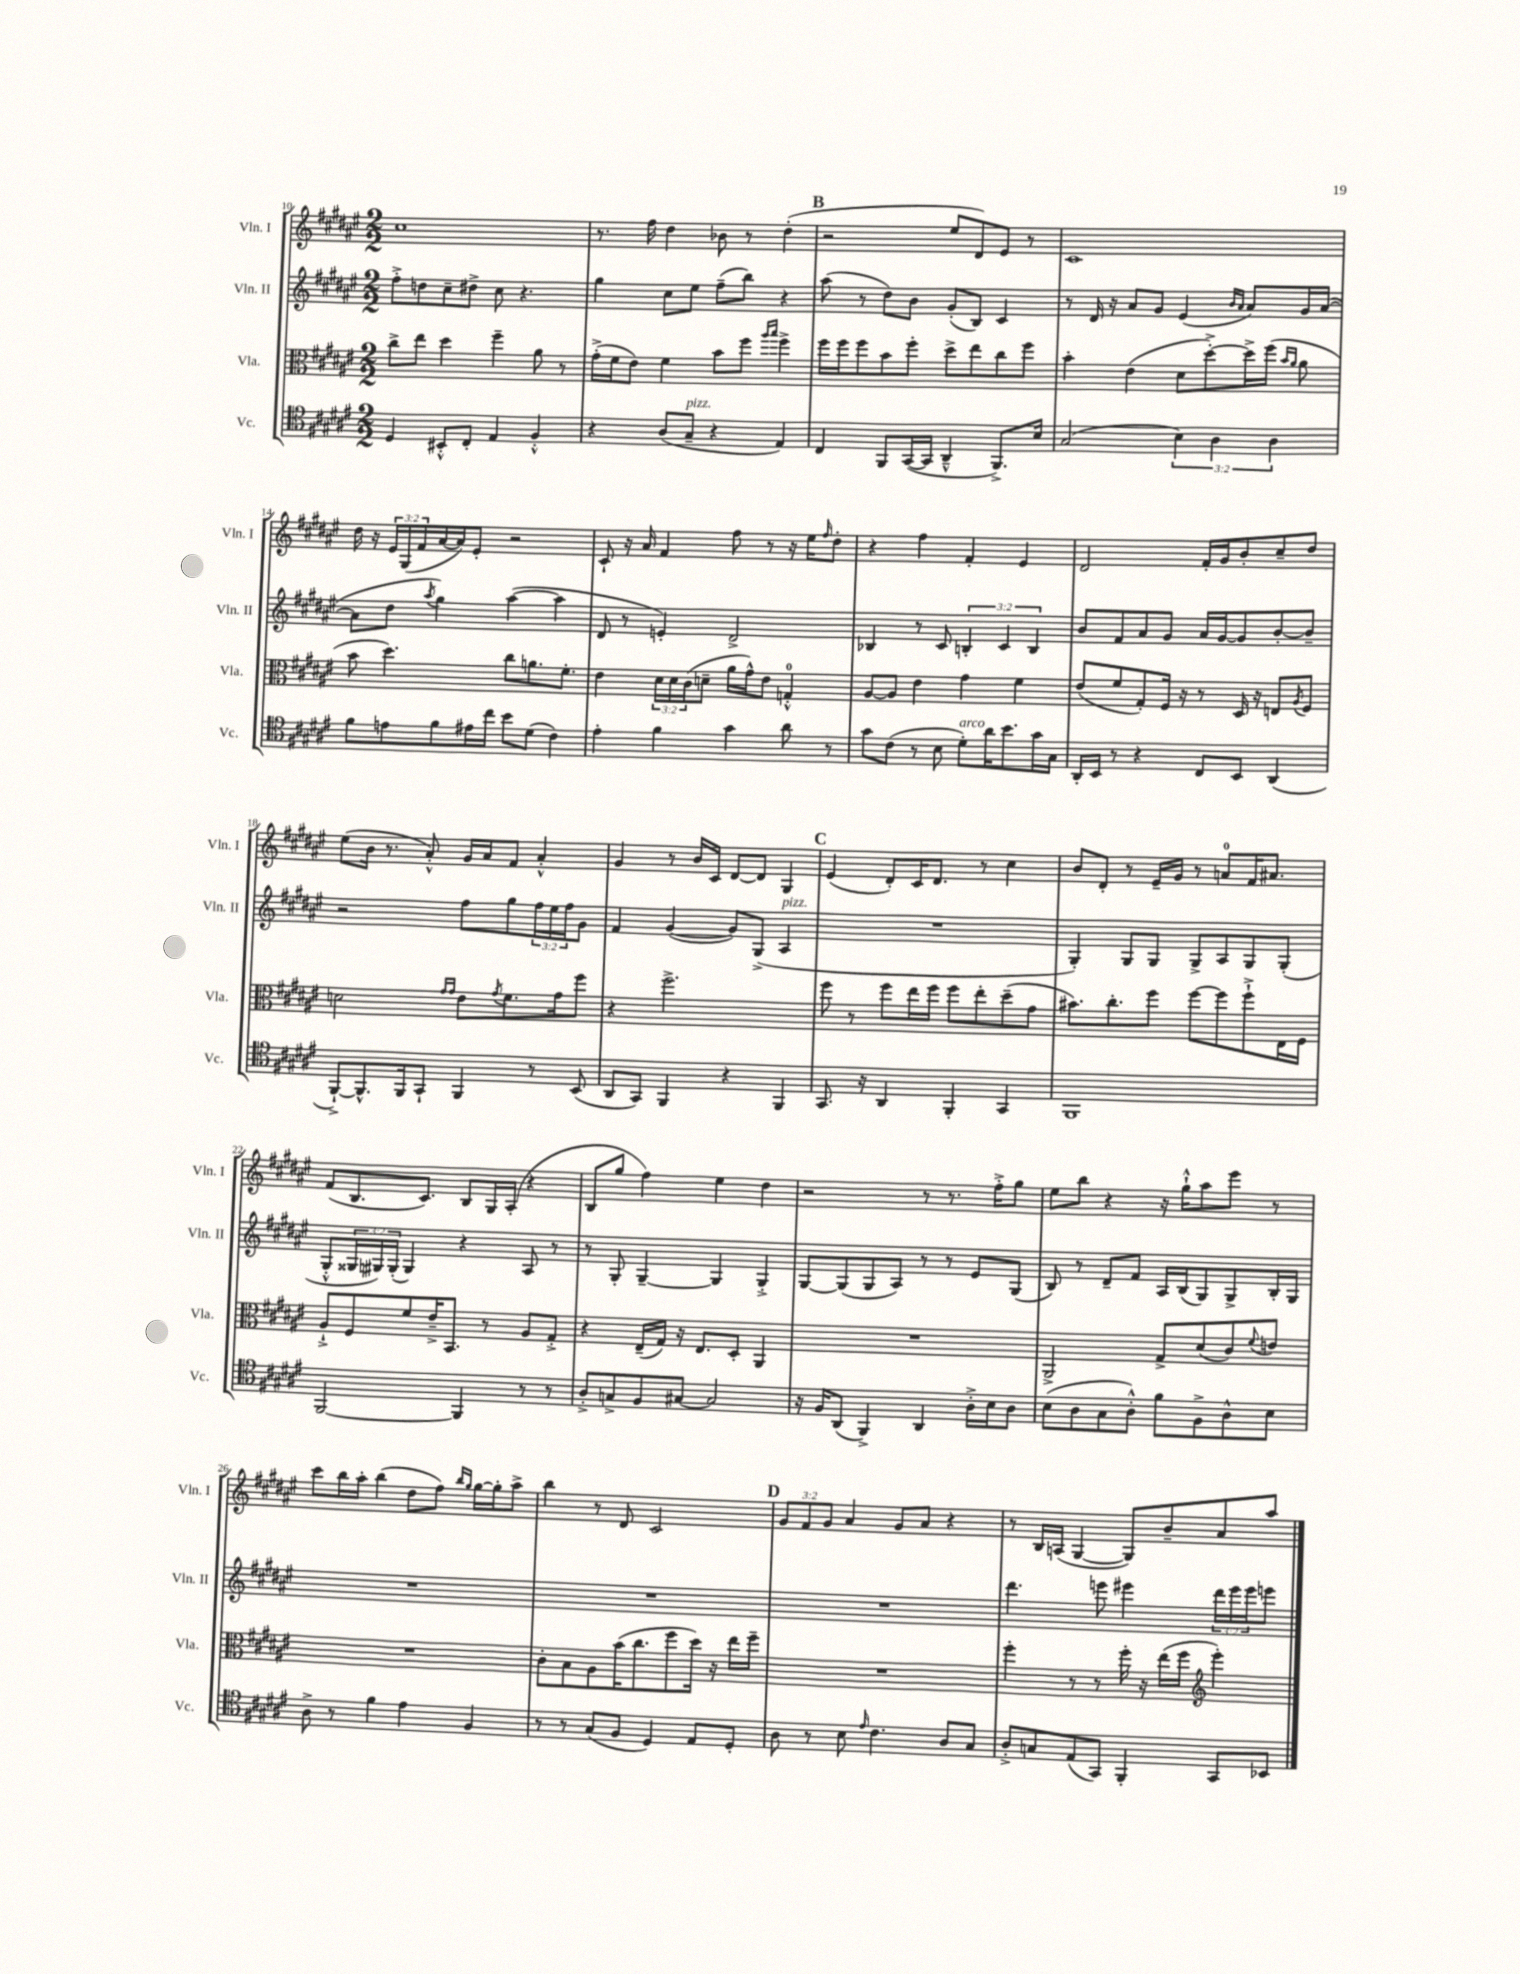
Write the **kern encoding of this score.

**kern	**kern	**kern	**kern
*part4	*part3	*part2	*part1
*staff4	*staff3	*staff2	*staff1
*I"Vc.	*I"Vla.	*I"Vln. II	*I"Vln. I
*I'Vc.	*I'Vla.	*I'Vln. II	*I'Vln. I
*clefC4	*clefC3	*clefG2	*clefG2
*k[f#c#g#d#a#e#]	*k[f#c#g#d#a#e#]	*k[f#c#g#d#a#e#]	*k[f#c#g#d#a#e#]
*M2/2	*M2/2	*M2/2	*M2/2
=10	=10	=10	=10
4D#/	8cc#^\L	8ff#'^\L	1cc#
.	8ee#\J	8ddn\	.
8BB#X'^^/L	4dd#\	8cc#~\	.
8C#'/J	.	8dd#X^\J	.
4E#/	4ff#~\	8cc#\	.
.	.	4.r	.
4F#'^^/	8a#\	.	.
.	8r	.	.
=11	=11	=11	=11
4r	(16g#'^\LL	4gg#\	8.r
.	16f#\J	.	.
.	8e#\J)	.	.
.	.	.	16ff#\
(8A#/L	4f#\	8cc#\L	4dd#\
!LO:TX:a:i:t=pizz.	!	!	!
8G#~/J	.	8ee#\J	.
4r	8b\L	(8ff#~\L	8b-X\
.	8ff#\J	8bb\J)	8r
.	16qqaa#/LL	.	.
.	16qqbb/JJ	.	.
4E#/)	4ff#^\	4r	(4dd#'\
!!LO:REH:place=s1:t=B
=12	=12	=12	=12
4C#/	16ff#\LL	(8aa#\	2r
.	16ff#\J	.	.
.	8ff#\	8r	.
8FF#/L	8b\	8dd#\L)	.
([16GG#/L	8ff#'\J	8b\J	.
16GG#/JJ]	.	.	.
4AA#~^^/	8dd#^\L	(8g#'/L	8ee#/L
.	8ee#\	8B/J)	8d#/)
8.FF#^/L)	8cc#\	4c#/	8e#/J
.	8ff#\J	.	8r
16B/Jk	.	.	.
=13	=13	=13	=13
(2G#/	4b'\	8r	1c#
.	.	16d#/	.
.	.	16r	.
.	(4e#\	8a#/L	.
.	.	8g#/J	.
6B\)	8d#\L	(4e#/	.
.	[8dd#'^\)	.	.
6A#\	.	.	.
.	.	16qqb/LL	.
.	.	16qqa#/JJ	.
.	16dd#^\L]	8a#/L)	.
.	(16ff#\JJ	.	.
6A#\	.	.	.
.	16qqb/LL	.	.
.	16qqa#/JJ	.	.
.	8a#\	16g#/L	.
.	.	([16a#/JJ	.
!!LO:LB:g=z
=14	=14	=14	=14
8f#\L	8b\	8a#\L]	16dd#\
.	.	.	16r
8en\	4.dd#\)	8dd#\J	24e#/LL
.	.	.	(24G#/
.	.	.	24f#/
.	.	8qaa#/	.
8f#\	.	4gg#\)	[16a#/
.	.	.	16a#/J])
16e#X\L	.	.	8e#'/J
16cc#\JJ	.	.	.
8b\L	8cc#\L	([4aa#\	2r
(8d#\J	8.an\	.	.
4c#\)	.	4aa#\]	.
.	8.f#'\J	.	.
=15	=15	=15	=15
4e#'\	4e#\	8d#/	8c#`/
.	.	8r	16r
.	.	.	16a#/
4f#\	24d#\LL	4en'/)	4f#/
.	24d#\	.	.
.	(24c#\J	.	.
.	8dn~\J	.	.
4g#\	16a#\LL	2d#^/	8ff#\
.	16g#^^\J)	.	.
.	8e#\J	.	8r
8a#\	4Gn'^^/	.	16r
.	.	.	16ee#\KL
.	.	.	16qqff#/
8r	.	.	8dd#'\J
=16	=16	=16	=16
8g#\L	[8A#/L	4B-X/	4r
(8c#\J	8A#/J]	.	.
8r	4e#\	8r	4ff#\
8B\	.	8c#/	.
!LO:TX:a:i:t=arco	!	!	!
8d#'\L)	4g#\	6Bn'/	4f#'/
16a#\K	.	.	.
.	.	6c#/	.
8.b\	.	.	.
.	4f#\	.	4e#/
.	.	6B/	.
16g#\L	.	.	.
16G#\JJ	.	.	.
=17	=17	=17	=17
16AA#'/LL	(8e#/L	8b/L	2d#/
16BB/JJ	.	.	.
8r	8f#/	8f#/	.
4r	8G#'/)	8a#/	.
.	16F#/Jk	8g#/J	.
.	16r	.	.
8C#/L	8r	16a#/LL	16f#'/LL
.	.	[16g#/J	16g#/J
8BB/J	16D#/	8g#/]	8b'/
.	16r	.	.
(4AA#/	8En/L	[8b'/	8cc#~/
.	8qA#/	.	.
.	8F#/J	8b~/J]	8dd#/J
!!LO:LB:g=z
=18	=18	=18	=18
[8FF#`^/L)	2dn\	2r	(8ee#\L
8.FF#^^/]	.	.	16b\Jk
.	.	.	8.r
16FF#/k	.	.	.
8GG#`/J	.	.	8a#'^^/)
.	16qqg#/LL	.	.
.	16qqg#/JJ	.	.
4FF#/	8e#\L	8ff#\L	16g#/LL
.	.	.	16a#/J
.	8qg#/	.	.
.	8.f#\	8gg#\	8f#/J
8r	.	24ff#\L	4a#'^^/
.	.	24ee#\	.
.	16g#\k	.	.
.	.	24ff#\J	.
(8BB/	8ff#\J	8g#\J	.
=19	=19	=19	=19
8AA#/L	4r	4f#/	4g#/
8GG#/J)	.	.	.
4FF#/	2.ff#^\	([4g#/	8r
.	.	.	16b/LL
.	.	.	16c#/JJ
4r	.	8g#/L])	[8d#/L
.	.	(8G#^/J	8d#/J]
!	!	!LO:TX:a:i:t=pizz.	!
4FF#/	.	4A#/	4G#/
!!LO:REH:place=s1:t=C
=20	=20	=20	=20
8.GG#/	8ff#\	1r	(4e#/
.	8r	.	.
16r	.	.	.
4AA#/	8ff#\L	.	8d#'/L)
.	16ee#\L	.	16c#/K
.	16ff#\JJ	.	8.d#/J
4FF#'/	8ff#\L	.	.
.	8ee#'\	.	8r
4GG#/	(8dd#~\	.	4cc#\
.	8g#\J	.	.
=21	=21	=21	=21
1FF#	8.b#X\L)	4G#'/)	8b/L
.	.	.	8d#'/J
.	8.cc#'\	.	.
.	.	8G#/L	8r
.	8ff#\J	8G#/J	16e#~/LL
.	.	.	16g#/JJ
.	[8ff#\L	8G#^/L	8r
.	8ff#\]	8A#/	8an/L
.	8ff#`^\	8G#/	16f#/K
.	.	.	8.a#X/J
.	16E#\L	(8G#'/J	.
.	16F#\JJ	.	.
!!LO:LB:g=z
=22	=22	=22	=22
[2FF#/	8A#`^/L	8G#'^^/L	(8f#/L
.	8F#/	24G##X/L	8.B/
.	.	24G#X/)	.
.	.	(24G#'/JJ	.
.	8f#/	4G#/)	.
.	.	.	8.c#/J)
.	16e#~^/K	.	.
.	8.BB/J	.	.
4FF#/]	.	4r	8B/L
.	8r	.	16G#/L
.	.	.	(16A#'/JJ
8r	8A#/L	8A#/	4r
8r	8G#'^/J	8r	.
=23	=23	=23	=23
8A#'^/L	4r	8r	8B/L
8Gn^/	.	8G#'/	8gg#/J
8F#/	(16E#~/LL	[4G#~/	4ff#\)
.	16G#/JJ)	.	.
[8G#X/J	16r	.	.
.	8.E#/L	.	.
2G#/]	.	4G#/]	4ee#\
.	8D#'/J	.	.
.	4AA#/	4G#'^/	4dd#\
=24	=24	=24	=24
16r	1r	[8G#/L	2r
16F#/KL	.	.	.
(8AA#/J	.	(8G#/]	.
4FF#^/)	.	8G#/	.
.	.	8A#/J)	.
4AA#/	.	8r	8r
.	.	8r	8.r
16A#'^\LL	.	8e#/L	.
16B\J	.	.	16ff#'^\KL
8A#\J	.	(8G#/J	8gg#\J
=25	=25	=25	=25
(8B\L	2AA#^/	8B/)	8ee#\L
8A#\	.	8r	8bb\J
8G#\	.	8d#~/L	4r
8A#'^^\J)	.	8f#/J	.
8f#\L	8G#^/L	16A#/LL	16r
.	.	(16B/J	16gg#`^^\KL
8F#^\	(8d#/	8G#/)	8aa#\
8A#^^\	8c#/)	8G#^/	8eee#\J
.	8qqf#/	.	.
8B\J	8en/J	16B'/L	8r
.	.	16G#/JJ	.
!!LO:LB:g=z
=26	=26	=26	=26
8A#^\	1r	1r	8ccc#\L
8r	.	.	16bb\L
.	.	.	16aa#'\JJ
4f#\	.	.	(4bb\
4e#\	.	.	8dd#\L
.	.	.	8ff#\J)
.	.	.	16qqbb/LL
.	.	.	16qqgg#/JJ
4F#/	.	.	[16gg#\LL
.	.	.	16gg#'\J]
.	.	.	8aa#^\J
=27	=27	=27	=27
8r	8c#'\L	1r	4bb\
8r	8B\	.	.
(8G#/L	8A#\	.	8r
8F#/J	(16b\K	.	8d#/
.	8.cc#\	.	.
4D#/)	.	.	2c#/
.	8ff#\	.	.
8E#/L	16dd#\Jk)	.	.
.	16r	.	.
8D#'/J	16ee#\LL	.	.
.	16ff#~\JJ	.	.
!!LO:REH:place=s1:t=D
=28	=28	=28	=28
8A#\	1r	1r	12g#/L
.	.	.	12f#/
8r	.	.	.
.	.	.	12g#/J
8B\	.	.	4a#/
16qqe#/	.	.	.
4.c#\	.	.	.
.	.	.	8g#/L
.	.	.	8a#/J
8A#/L	.	.	4r
8G#/J	.	.	.
=29	=29	=29	=29
8A#'^/L	4ff#'\	4.ddd#\	8r
8Gn/	.	.	16B/LL
.	.	.	(16An/JJ
(8E#/	8r	.	[4G#/
8GG#/J)	8r	8eeen\	.
4FF#'/	16ff#'\	4eee#X\	8G#/L])
.	16r	.	.
.	(16ee#\LL	.	8b~/
.	16ff#\JJ	.	.
*	*clefG2	*	*
8GG#/L	4eee#'\)	24ddd#\LL	8a#/
.	.	24eee#\	.
.	.	24eee#\J	.
8BB-X/J	.	8eeen\J	8aa#/J
==	==	==	==
*-	*-	*-	*-
